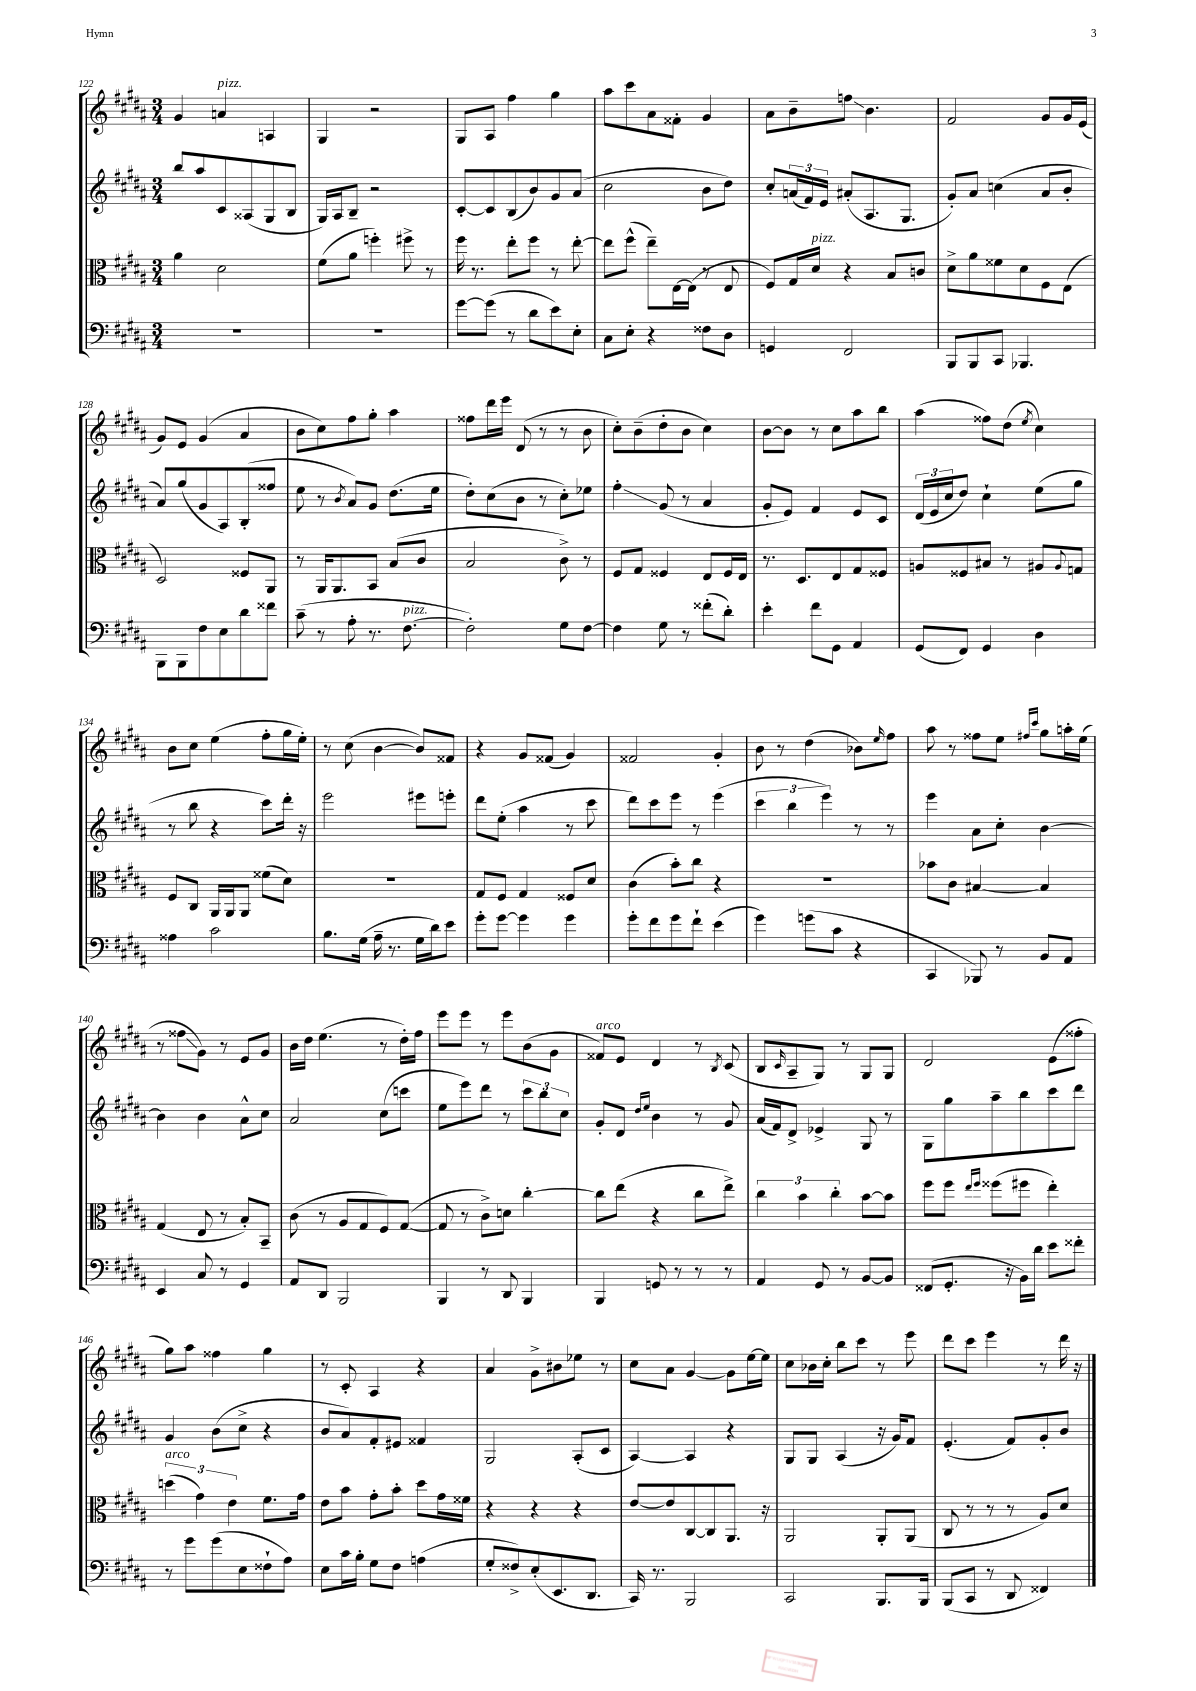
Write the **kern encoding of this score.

**kern	**kern	**kern	**kern
*staff4	*staff3	*staff2	*staff1
*clefF4	*clefC3	*clefG2	*clefG2
*k[f#c#g#d#a#]	*k[f#c#g#d#a#]	*k[f#c#g#d#a#]	*k[f#c#g#d#a#]
*M3/4	*M3/4	*M3/4	*M3/4
2.r	4a#\	8bb/L	4g#/
.	.	8aa#/	.
.	2d#\	8c#/	4a/
.	.	(8A##/	.
.	.	8G#/	4A/
.	.	8B/J	.
=	=	=	=
2.r	(8f#\L	16G#/LL)	4G#/
.	.	16A#/J	.
.	8a#\J	8B~/J	.
.	4ff'\)	2r	2r
.	8ff#^\	.	.
.	8r	.	.
=	=	=	=
[8g#\L	16ff#\	[8c#'/L	8G#/L
.	8.r	.	.
(8g#\]J	.	8c#/]	8A#/J
8r	8ee'\L	(8B/	4ff#\
8d#\L	8ff#\J	8b/)	.
8e\)	8r	8g#/	4gg#\
8E'\J	[8ee'\	(8a#/J	.
=	=	=	=
8C#\L	8ee\]L	2cc#\	8aa#\L
8E'\J	(8ff#^^\J	.	8ccc#\
4r	8ee~\L)	.	8a#\
.	[16E\L	.	8f##'\J
.	(16E\]JJ	.	.
8F##\L	8r	8b\L	4g#/
8D#\J	8E/	8dd#\J)	.
=	=	=	=
4GG/	8F#/L)	8cc#'/L	8a#\L
.	16G#/L	(24a/L	8b~\
.	.	24f#/)	.
.	16d#/JJ	.	.
.	.	24e/JJ	.
2FF#/	4r	(8a#'/L	8ff\J
.	.	8.A#/	4.b\
.	8B/L	.	.
.	.	8.G#/J	.
.	8c/J	.	.
=	=	=	=
8BBB/L	8d#^\L	8g#'/L)	2f#/
8BBB/	8a#\	8a#/J	.
8CC#/J	8f##\	(4cc\	.
4.BBB-/	8d#\	.	.
.	8F#\	8a#/L	8g#/L
.	(8E\J	8b'/J	16g#/L
.	.	.	(16e/JJ
=	=	=	=
8BBB\L	2D#/)	8a#/L)	8g#/L)
8BBB\	.	(8gg#/	8e/J
8F#\	.	8g#/	(4g#/
8E\	.	8A#/)	.
8d#\	8F##/L	(8B'/	4a#/
8f##\J	8AA#/J	8ff##/J	.
=	=	=	=
(8c#~\	8r	8ee\	8b\L
8r	16AA#/LK	8r	8cc#\)
.	8.AA#/	.	.
.	.	8qb/	.
8A#'\	.	8a#/L)	8ff#\
8.r	8BB/J	8g#/J	8gg#'\J
.	(8B/L	(8.dd#\L	4aa#\
[8.F#\	.	.	.
.	8c#/J	.	.
.	.	16ee\Jk	.
=	=	=	=
2F#'\])	2B/	8dd#'\L)	8ff##\L
.	.	(8cc#\	16ddd#\L
.	.	.	16eee\JJ
.	.	8b\J	(8d#/
.	.	8r	8r
8G#\L	8c#^\)	8cc#'\L)	8r
[8F#\J	8r	8ee-\J	8b\
=	=	=	=
4F#\]	8F#/L	4ff#'\	8cc#'\L)
.	8G#/J	.	(8b~\
8G#\	4F##/	(8g#/	8dd#'\
8r	.	8r	8b\J
(8f##'\L	8E/L	4a#/	4cc#\)
8d#'\J)	16F##/L	.	.
.	16E/JJ	.	.
=	=	=	=
4e'\	8.r	8g#'/L	[8b\L
.	.	8e/J)	8b\]J
.	8.D#/L	.	.
8f#\L	.	4f#/	8r
8GG#\J	8E/	.	8cc#\L
4AA#/	8G#/	8e/L	8aa#\
.	8F##/J	8c#/J	8bb\J
=	=	=	=
(8GG#/L	8A/L	(24d#/LL	(4aa#\
.	.	24e/	.
.	.	24cc#/J	.
8FF#/J)	8F##/	8dd#/J)	.
4GG#/	8B#/J	4cc#`\	8ff##\L)
.	8r	.	(8dd#\J
.	.	.	8qee/
4D#\	8A#/L	(8ee\L	4cc#\)
.	8qqA#/	.	.
.	8G/J	8gg#\J	.
=	=	=	=
4A##\	8F#/L	8r	8b\L
.	8C#/J	8bb\	8cc#\J
2c#\	16AA#/LL	4r	(4ee\
.	16AA#/J	.	.
.	8AA#/J	.	.
.	(8f##\L	8ccc#\L)	8ff#'\L
.	8d#\J)	16ddd#'\Jk	16gg#\L
.	.	16r	16ee'\JJ)
=	=	=	=
8.B\L	2.r	2eee\	8r
.	.	.	(8cc#\
(16G#\Jk	.	.	.
16A#~\	.	.	[4b\
8.r	.	.	.
16G#\LL	.	8eee#\L	8b/]L)
16d#\J)	.	.	.
8e\J	.	8eee'\J	8f##/J
=	=	=	=
8g#'\L	8G#/L	8ddd#\L	4r
[8g#\J	8F#/J	(8ee'\J	.
4g#\]	4G#/	4aa#\	8g#/L
.	.	.	(8f##/J
4g#\	8F##/L	8r	4g#/)
.	8d#/J	8ccc#\	.
=	=	=	=
8g#'\L	(4c#\	8ddd#\L)	2f##/
8f#\	.	8ccc#\	.
8g#\	8b'\L)	8eee\J	.
8f#`\J	8cc#\J	8r	.
(4e\	4r	(4eee\	4g#'/
=	=	=	=
4g#\)	2.r	6ccc#\	8b\
.	.	.	8r
.	.	6bb\	.
(8g\L	.	.	(4dd#\
.	.	6eee\)	.
8c#\J	.	.	.
4r	.	8r	8b-\L)
.	.	.	16qqee/
.	.	8r	8ff#\J
=	=	=	=
4CC#/	8b-\L	4eee\	8aa#\
.	8c#\J	.	8r
8BBB-/)	[4B#/	8a#\L	8ff##\L
8r	.	8cc#'\J	8ee\J
.	.	.	16qqff#/LL
.	.	.	16qqccc#/JJ
8BB/L	4B#/]	[4b\	8gg#\L
8AA#/J	.	.	16aa'\L
.	.	.	(16ee\JJ
=	=	=	=
4EE/	(4G#/	4b\]	8r
.	.	.	8ff##\L
8C#/	8E/	4b\	8g#\J)
8r	8r	.	8r
4GG#/	8B'/L)	8a#^^\L	8e/L
.	8BB~/J	8cc#\J	8g#/J
=	=	=	=
8AA#/L	(8c#\	2a#/	16b\LL
.	.	.	16dd#\JJ
8DD#/J	8r	.	(4.ee\
2BBB/	8A#/L	.	.
.	8G#/	.	.
.	8F#/)	(8cc#\L	8r
.	([8G#/J	8ccc\J	16dd#'\LL)
.	.	.	16ff#\JJ
=	=	=	=
4BBB/	8G#/]	8ee\L	8eee\L
.	8r	8eee\)	8eee\J
8r	8c#^\L)	8ddd#\J	8r
8DD#/	8d\J	8r	8eee\L
4BBB/	[4cc#'\	12ccc#\L	(8b\
.	.	12bb\	.
.	.	.	8g#\J
.	.	12cc#\J	.
=	=	=	=
4BBB/	8cc#\]L	8g#'/L	8f##/L)
.	(8ee\J	8d#/J	8e/J
.	.	16qqdd#/LL	.
.	.	16qqee/JJ	.
8GG/	4r	4b\	4d#/
8r	.	.	.
8r	8cc#\L	8r	8r
.	.	.	8qB/
8r	8ee^\J)	8g#/	(8c#/
=	=	=	=
4AA#/	6cc#\	(16a#/LL	8B/L
.	.	16f#/J)	.
.	.	.	16qqc#/
.	.	8d#^/J	8A#~/
.	6b\	.	.
8GG#/	.	4e-^/	8G#/J)
.	6cc#'\	.	.
8r	.	.	8r
[8BB/L	[8b\L	8G#/	8G#/L
8BB/]J	8b\]J	8r	8G#/J
=	=	=	=
(8FF##/L	8ff#\L	8G#\L	2d#/
8.GG#'/J	8ff#\J	8gg#\	.
.	16qqee/LL	.	.
.	16qqff#/JJ	.	.
.	(8ff##\L	8aa#~\	.
16r	.	.	.
16BB\LL)	8ff#\J	8bb\	.
16d#\JJ	.	.	.
8e\L	4ee'\)	8ccc#\	(8e\L
8f##'\J	.	8ddd#\J	8ff##'\J
=	=	=	=
8r	(6dd\	4g#/	8gg#\L)
8g#\L	.	.	8aa#\J
.	6g#\)	.	.
(8g#\	.	(8b\L	4ff##\
.	6e\	.	.
8E\	.	8cc#^\J	.
8F##`\	8.f#\L	4r	4gg#\
8A#\J)	.	.	.
.	16g#\Jk	.	.
=	=	=	=
8E\L	8e\L	8b/L	8r
16c#\L	8b\J	8a#/)	8c#'/
16B'\JJ	.	.	.
8G#\L	8g#'\L	8f#'/	4A#/
8F#\J	8b'\J	8e#/J	.
(4A\	8dd#\L	4f##/	4r
.	16g#\L	.	.
.	16f##\JJ	.	.
=	=	=	=
8G#'/L	4r	2G#/	4a#/
8F##^/)	.	.	.
(8E'/	4r	.	8g#^\L
8.EE/	.	.	8b#\
.	4r	(8A#'/L	8ee-\J
8.DD#/J	.	.	.
.	.	8c#/J	8r
=	=	=	=
16CC#/)	[8e/L	[4A#/)	8cc#\L
8.r	.	.	.
.	8e/]	.	8a#\J
2BBB/	[8C#/	4A#/]	[4g#/
.	8C#/]	.	.
.	8.AA#/J	4r	8g#\]L
.	.	.	[16ee\L
.	16r	.	16ee\]JJ
=	=	=	=
2CC#/	2AA#/	8G#/L	8cc#\L
.	.	8G#/J	16b-\L
.	.	.	16cc#'\JJ
.	.	(4A#/	8bb\L
.	.	.	8ccc#\J
8.BBB/L	8AA#'/L	16r	8r
.	.	16g#/LK)	.
.	(8AA#/J	8f#/J	8eee\
16BBB/Jk	.	.	.
=	=	=	=
(8BBB/L	8C#/	(4.e'/	8ddd#\L
8CC#/J	8r	.	8ccc#\J
8r	8r	.	4eee\
8DD#/	8r	8f#/L)	.
4FF##/)	8A#/L)	8g#'/	8r
.	8d#/J	8b/J	16ddd#\
.	.	.	16r
==	==	==	==
*-	*-	*-	*-
